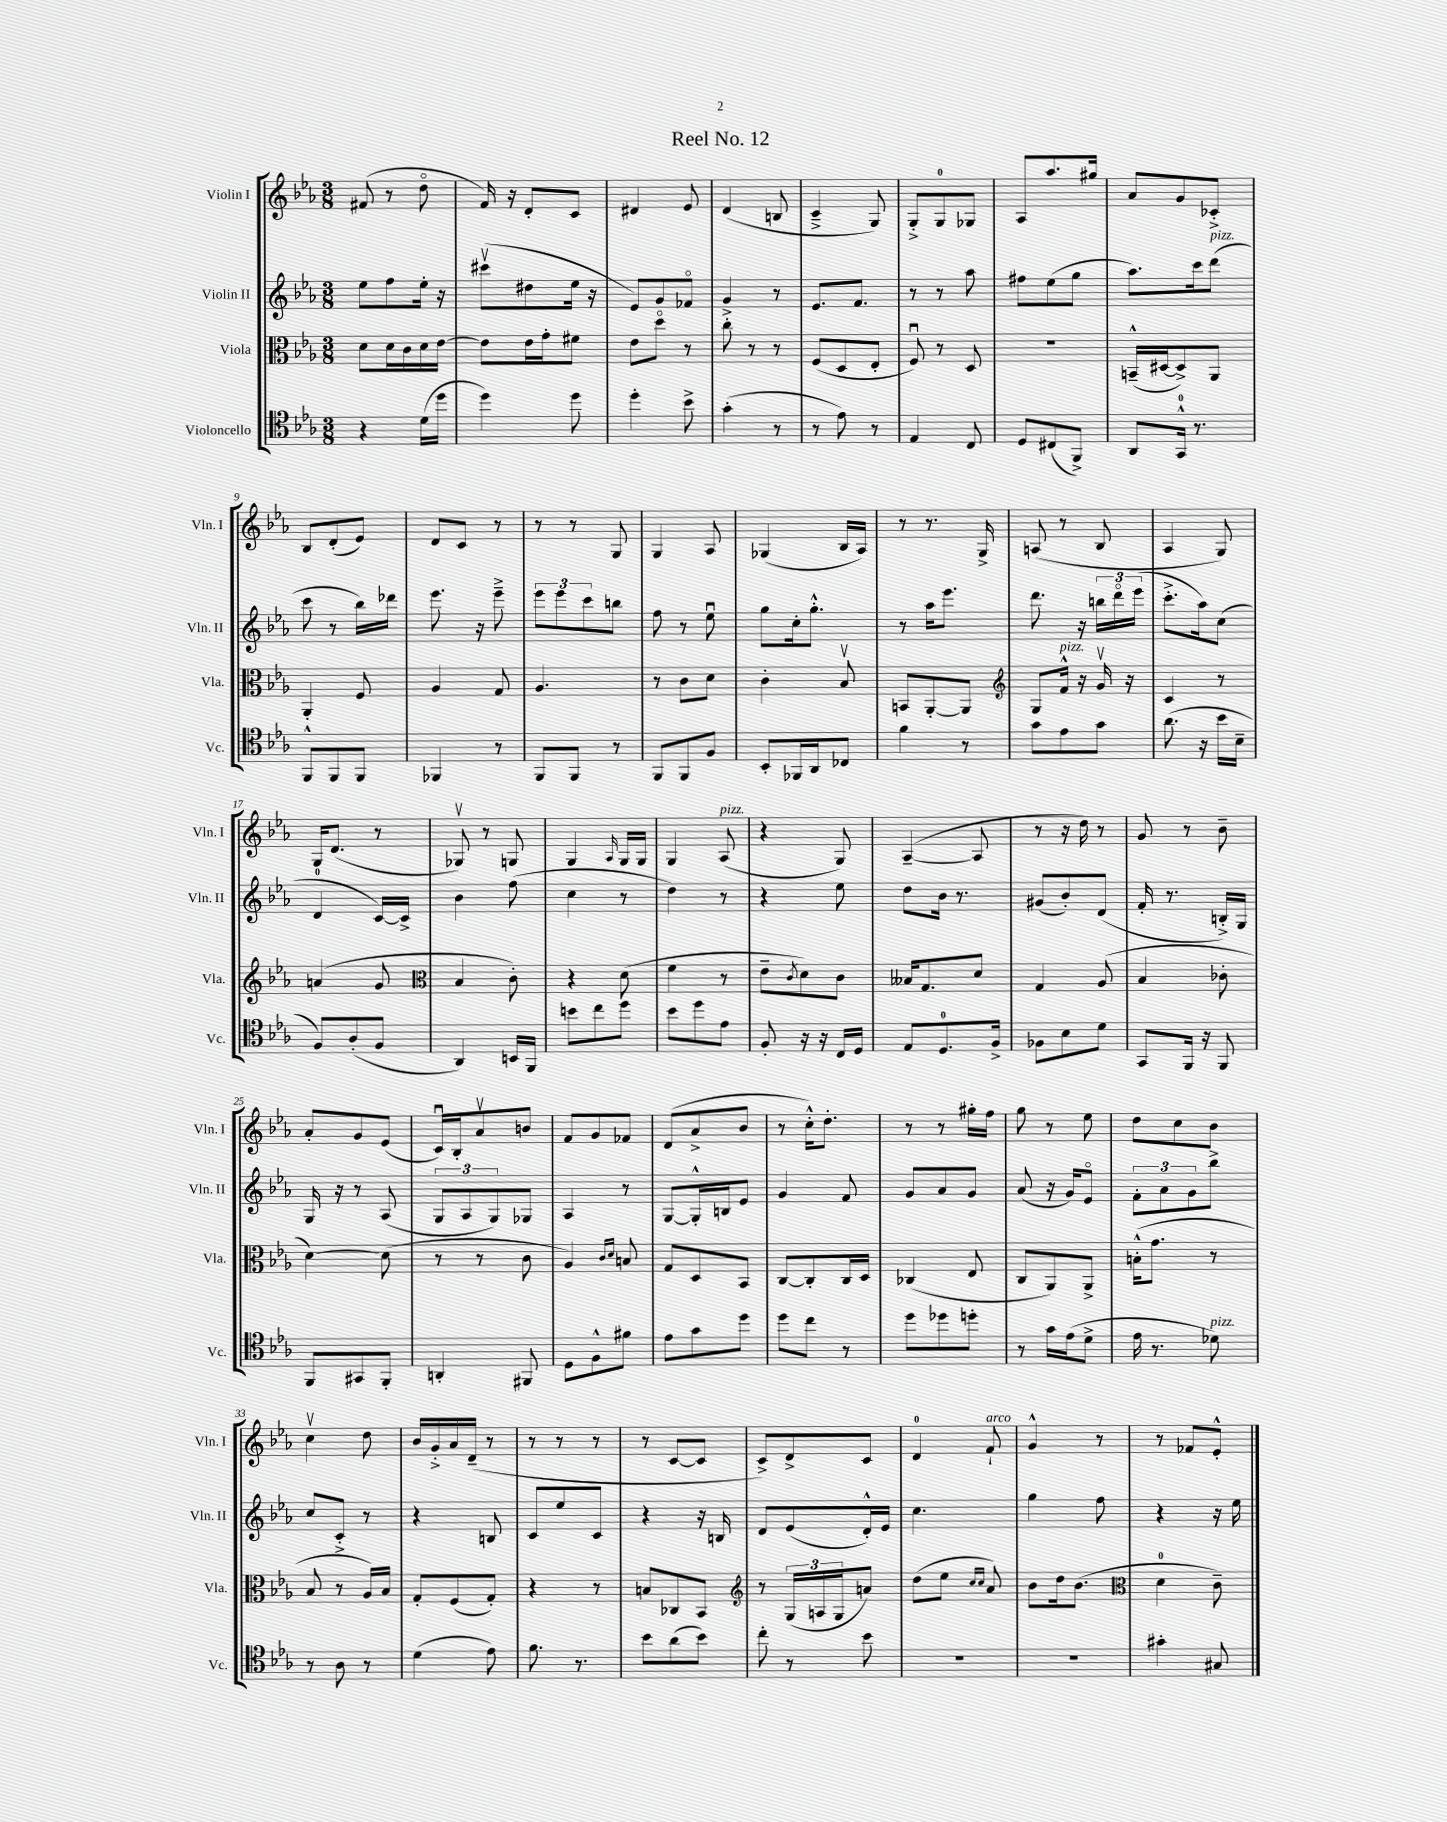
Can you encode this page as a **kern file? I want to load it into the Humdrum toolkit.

**kern	**kern	**kern	**kern
*part4	*part3	*part2	*part1
*staff4	*staff3	*staff2	*staff1
*I"Violoncello	*I"Viola	*I"Violin II	*I"Violin I
*I'Vc.	*I'Vla.	*I'Vln. II	*I'Vln. I
*clefC4	*clefC3	*clefG2	*clefG2
*k[b-e-a-]	*k[b-e-a-]	*k[b-e-a-]	*k[b-e-a-]
*M3/8	*M3/8	*M3/8	*M3/8
=1	=1	=1	=1
4r	8d\L	8ee-\L	(8f#X/
.	16d\L	8ff\	8r
.	16c\	.	.
(16d\LL	16d\	16ee-'\Jk	8dd\
16dd\JJ	[16e-\JJ	16r	.
=2	=2	=2	=2
4dd\)	8e-\L]	(8ccc#Xv\L	16f/)
.	.	.	16r
.	16e-\L	8dd#X\	8d'/L
.	16g'\J	.	.
8dd\	8f#X\J	16ee-\Jk	8c/J
.	.	16r	.
=3	=3	=3	=3
4dd'\	8e-\L	8e-/L)	4d#X/
.	8dd\J	8g/	.
8b-^\	8r	8f-X/J	8e-/
=4	=4	=4	=4
(4g'\	8cc'^\	4g/	(4d/
.	8r	.	.
8r	8r	8r	8Bn/
=5	=5	=5	=5
8r	(8F/L	8.e-/L	4c~^/
8e-\)	8D/	.	.
.	.	8.f/J	.
8r	8E-'/J	.	8G/)
=6	=6	=6	=6
4E-/	8Fu/)	8r	8G'^/L
.	8r	8r	8G/
8C/	8D/	8aa-\	8G-X/J
=7	=7	=7	=7
8D/L	4.r	8ff#X\L	8A-/L
(8C#X/	.	(8ee-\	8.aa-/
8FF^/J)	.	8gg\J	.
.	.	.	16gg#X/Jk
=8	=8	=8	=8
8AA-/L	(16BBn~^^/LL	8.aa-\L)	8a-/L
.	[16D#X/J	.	.
16GG^^/Jk	8D#^/])	.	8g/
8.r	.	16ccc\k	.
!	!	!LO:TX:a:i:t=pizz.	!
.	8AA-/J	(8ddd\J	8c-X'^/J
!!LO:LB:g=z
=9	=9	=9	=9
8FF^^/L	4AA-'/	8ccc\	8B-/L
8FF/	.	8r	(8d'/
8FF/J	8F/	16bb-\LL)	8e-/J)
.	.	16ddd-X\JJ	.
=10	=10	=10	=10
4FF-X/	4A-/	8.eee-\	8d/L
.	.	.	8c/J
.	.	16r	.
8r	8G/	8eee-~^\	8r
=11	=11	=11	=11
8FF/L	4.A-/	12eee-\L	8r
.	.	12eee-\	.
8FF/J	.	.	8r
.	.	12ccc\	.
8r	.	8bbn\J	8G/
=12	=12	=12	=12
8FF/L	8r	8ff\	4G/
8FF/	8c\L	8r	.
8F/J	8d\J	8ee-u\	8A-/
=13	=13	=13	=13
8BB-'/L	4c'\	8gg\L	(4G-X/
16FF-X/L	.	16cc'\k	.
16AA-/J	.	8.gg'^^\J	.
8C-X/J	8B-v/	.	16B-/LL
.	.	.	16A-/JJ)
=14	=14	=14	=14
4f\	8BBn/L	8r	8r
.	[8AA-'/	16aa-\KL	8.r
.	.	8.eee-\J	.
8r	8AA-/J]	.	.
.	.	.	16G^/
=15	=15	=15	=15
*	*clefG2	*	*
8g\L	8G/L	8.ddd\	(8An/
!	!LO:TX:a:i:t=pizz.	!	!
8e-\	16f^^/Jk	.	8r
.	16r	16r	.
8g\J	16gv/	24bbn\LL	8B-/
.	.	24ddd\	.
.	16r	.	.
.	.	(24eee-\JJ	.
=16	=16	=16	=16
(8.a-\	4c/	8.ccc'^\L	4A-/
16r	.	16aa-\k)	.
16b-\LL	8r	(8cc\J	8G/)
16B-~\JJ	.	.	.
!!LO:LB:g=z
=17	=17	=17	=17
8F/L)	(4an/	4d/	16G/KL
.	.	.	(8.d/J
(8A-'/	.	.	.
8F/J	8g/	[16c/LL)	8r
.	.	16c^/JJ]	.
=18	=18	=18	=18
*	*clefC3	*	*
4AA-/)	4B-/	4b-\	8G-Xv/)
.	.	.	8r
16BBn/LL	8c'\)	(8ff\	8Gn/
16FF/JJ	.	.	.
=19	=19	=19	=19
8bn\L	4r	4cc\	4G/
8cc\	.	.	.
.	.	.	16qqA-/
8dd\J	(8d\	8r	16G/LL
.	.	.	16G/JJ
=20	=20	=20	=20
8b-\L	4f\	4dd\)	4G/
8dd\	.	.	.
!	!	!	!LO:TX:a:i:t=pizz.
8e-\J	8r	8r	(8A-/
=21	=21	=21	=21
8F'/	8e-~\L	4r	4r
.	8qc/	.	.
16r	8d\)	.	.
16r	.	.	.
16C/LL	8c\J	8ee-\	8G/)
16D/JJ	.	.	.
=22	=22	=22	=22
8E-/L	16B--X/KL	8dd\L	([4A-~/
.	8.G/	.	.
8.D/	.	16b-\Jk	.
.	.	8.r	.
.	8d/J	.	8A-/]
16F^/Jk	.	.	.
=23	=23	=23	=23
8F-X\L	4G/	(8g#X/L	8r
8B-\	.	8b-'/)	16r
.	.	.	16dd\)
8d\J	(8A-/	(8d/J	8r
=24	=24	=24	=24
8GG/L	4B-/	16f'/	8g/
.	.	8.r	.
16FF/Jk	.	.	8r
16r	.	.	.
8FF/	8c-X'\	16Bn'^/LL)	8b-~\
.	.	16G/JJ	.
!!LO:LB:g=z
=25	=25	=25	=25
8FF/L	[4d\)	16G/	8a-'/L
.	.	16r	.
8GG#X/	.	8r	8g/
8FF'/J	(8d\]	(8A-/	(8e-/J
=26	=26	=26	=26
4AAn'/	8r	12G/L	16cu/LL)
.	.	.	16B-'/J
.	.	12A-/	.
.	8r	.	8a-v/
.	.	12G/)	.
8FF#X/	8c\	8G-X/J	8bn/J
=27	=27	=27	=27
8D\L	4A-/)	4A-/	8f/L
8F^^\	.	.	8g/
.	16qqc/LL	.	.
.	16qqd/JJ	.	.
8f#X\J	8Bn/	8r	8f-X/J
=28	=28	=28	=28
8e-\L	8G/L	[8G/L	(8d/L
8g\	8D/	16G'^^/L]	8a-^/
.	.	16Bn/J	.
8dd\J	8BB-/J	8e-/J	8b-/J
=29	=29	=29	=29
8dd\L	[8C/L	4g/	8r
8cc\J	8C'/]	.	16cc'^^\KL)
.	.	.	8.dd'\J
8r	16C/L	8f/	.
.	16D/JJ	.	.
=30	=30	=30	=30
8dd\L	(4C-X/	8g/L	8r
8dd-X\	.	8a-/	8r
8ddn'\J	8E-/	8g/J	16gg#X'\LL
.	.	.	16ff\JJ
=31	=31	=31	=31
8r	8C/L	(8a-/	8gg\
16g\LL	8AA-/)	16r	8r
(16e-\J	.	16g/KL)	.
8d^\J	8AA-^/J	8e-/J	8ee-\
=32	=32	=32	=32
16e-\	(16Bn'^^\KL	12f'\L	8dd\L
8.r	8.g\J	.	.
.	.	12a-\	.
.	.	.	8cc\
.	.	12g\	.
!LO:TX:a:i:t=pizz.	!	!	!
8d-X\)	8r	8bb-^\J	8b-\J
!!LO:LB:g=z
=33	=33	=33	=33
8r	8B-/	8cc/L	4ccv\
8A-\	8r	8c'^/J	.
8r	16A-/LL)	8r	8dd\
.	16B-/JJ	.	.
=34	=34	=34	=34
(4d\	8G'/L	4r	16b-/LL
.	.	.	16g'^/
.	(8F/	.	16a-/
.	.	.	(16d~/JJ
8e-\)	8G'/J)	8Bn/	8r
=35	=35	=35	=35
8.f\	4r	8c/L	8r
.	.	8ee-/	8r
8.r	.	.	.
.	8r	8c/J	8r
=36	=36	=36	=36
8b-\L	8Bn/L	4r	8r
(8a-\	8C-X/	.	[8c/L
8b-\J)	8BB-/J	16r	8c/J]
.	.	16Bn/	.
=37	=37	=37	=37
*	*clefG2	*	*
8cc'\	8r	8d/L	8c^/L)
8r	(24G/LL	(8e-/	8d^/
.	24An/	.	.
.	24G/J	.	.
8b-\	8an/J)	16d'^^/L)	8c/J
.	.	16e-/JJ	.
=38	=38	=38	=38
4.r	(8dd\L	4.cc\	4d/
.	8ee-\J	.	.
.	16qqcc/LL	.	.
.	16qqcc/JJ	.	.
!	!	!	!LO:TX:a:i:t=arco
.	8a-/)	.	8f`/
=39	=39	=39	=39
4.r	8b-\L	4gg\	4g^^/
.	16dd\k	.	.
.	(8.b-\J	.	.
.	.	8ff\	8r
=40	=40	=40	=40
*	*clefC3	*	*
4g#X'\	4d\	4r	8r
.	.	.	8f-X/L
8G#X/	8c~\)	16r	8e-'^^/J
.	.	16ee-\	.
==	==	==	==
*-	*-	*-	*-
